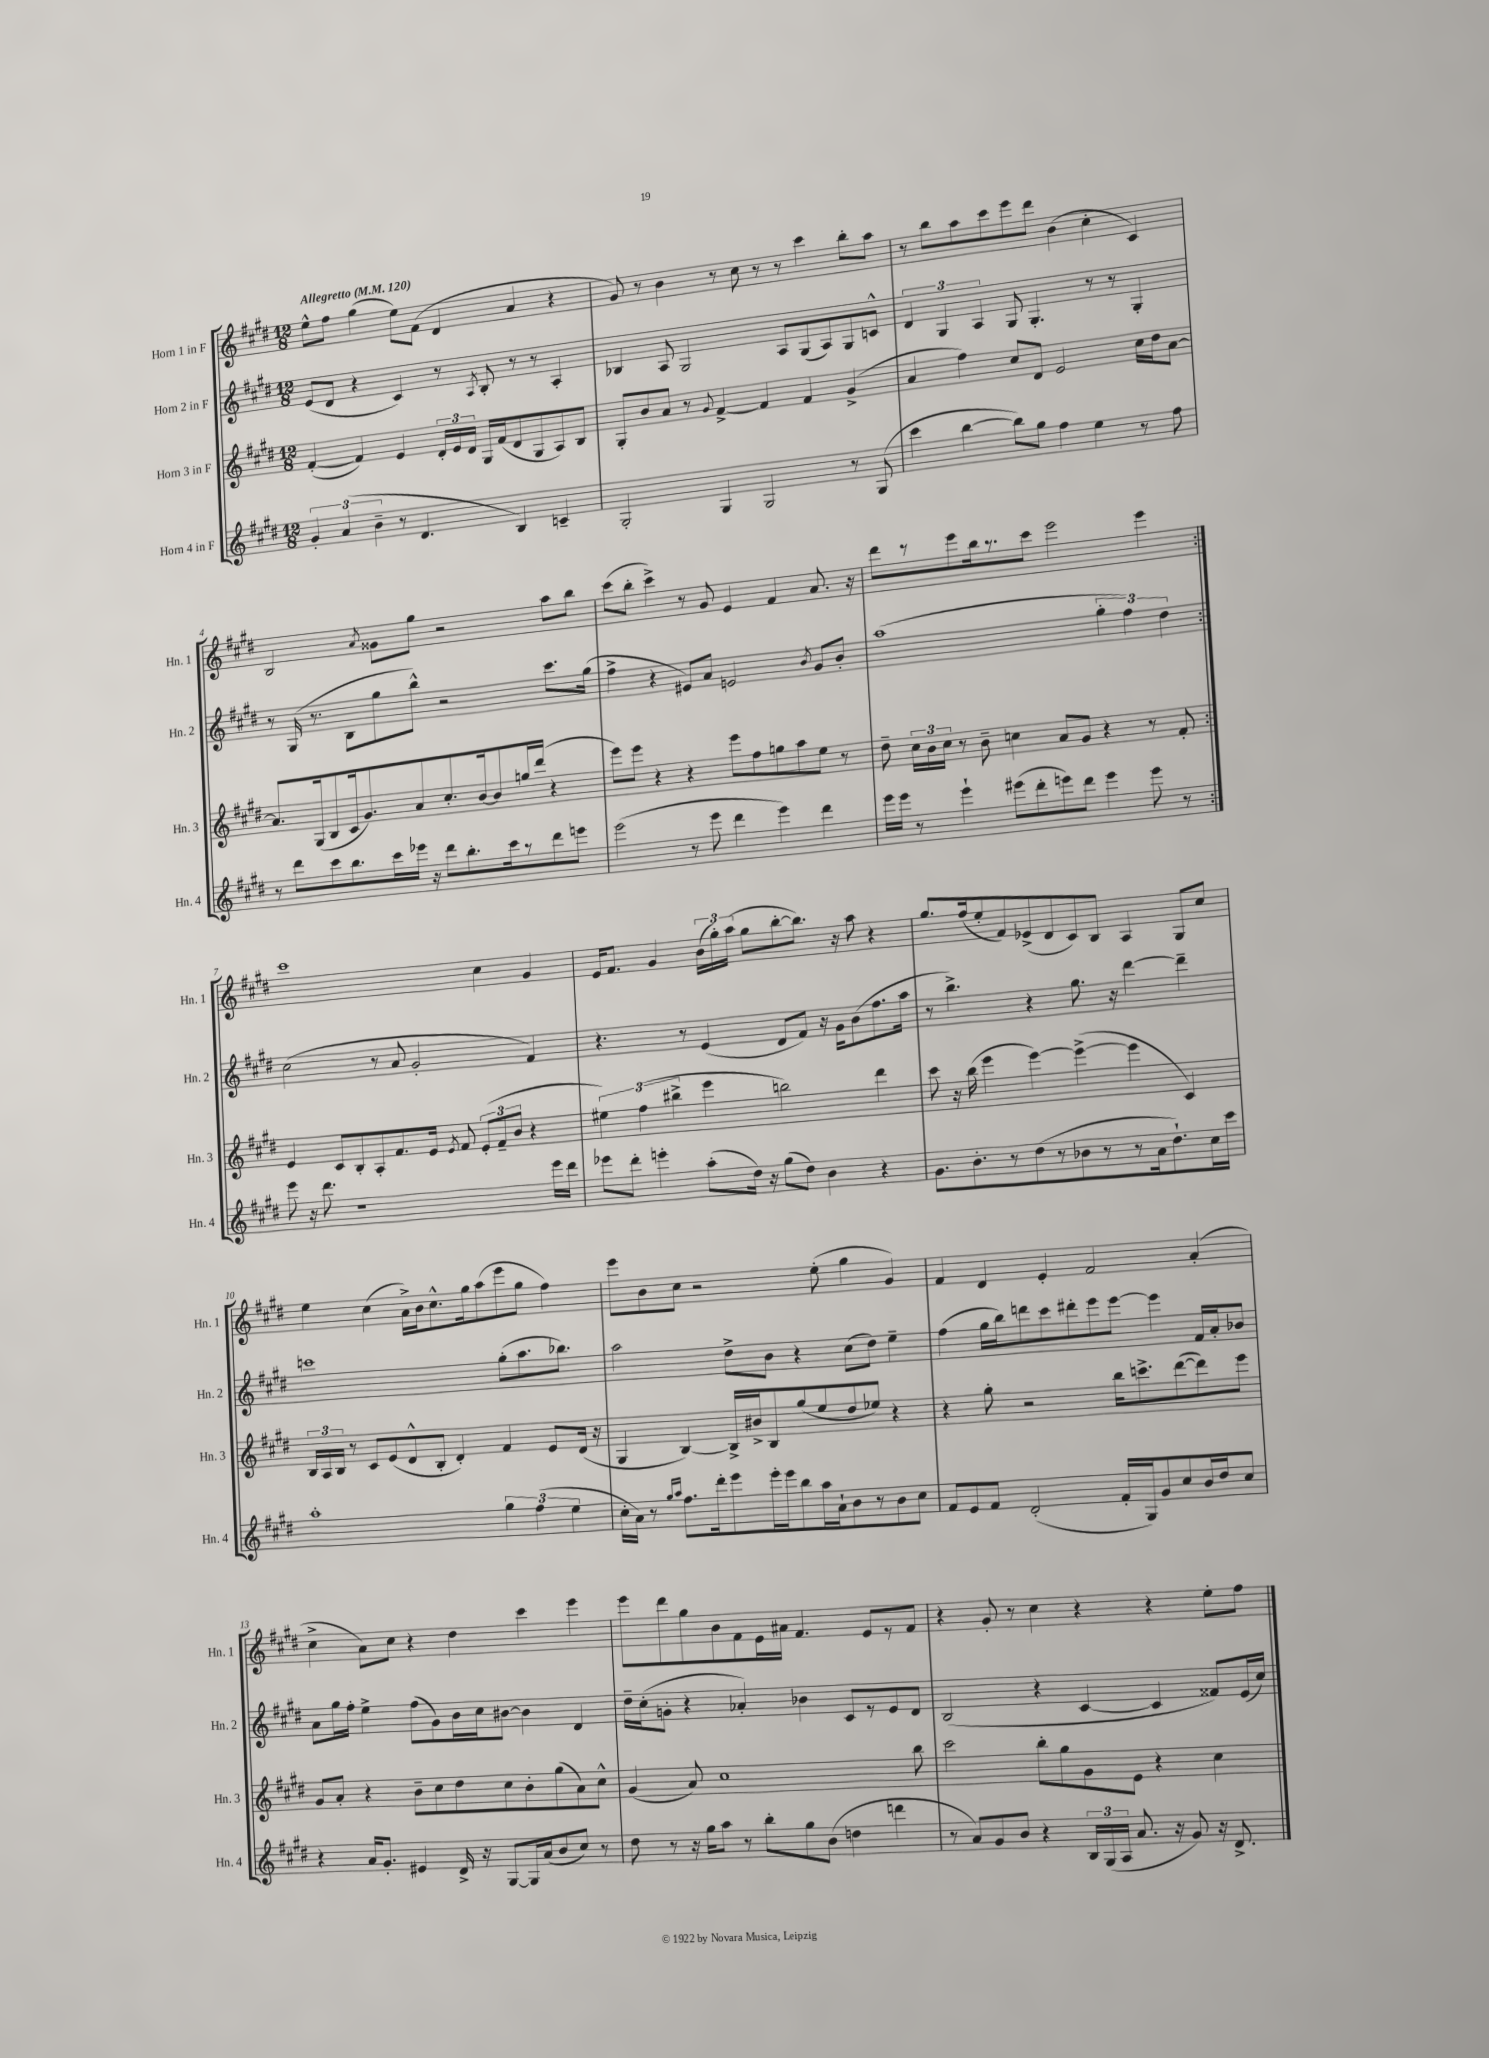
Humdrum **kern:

**kern	**kern	**kern	**kern
*staff4	*staff3	*staff2	*staff1
*clefG2	*clefG2	*clefG2	*clefG2
*k[f#c#g#d#]	*k[f#c#g#d#]	*k[f#c#g#d#]	*k[f#c#g#d#]
*M12/8	*M12/8	*M12/8	*M12/8
*MM120	*MM120	*MM120	*MM120
6g#'	([4f#'	(8e	8ee^^
.	.	8d#	8ff#
(6a	.	.	.
.	4f#])	4r	(4gg#
6b~	.	.	.
8r	4e	4c#)	8ee)
4.d#	.	.	(8f#
.	24d#'	8r	4d#
.	24e	.	.
.	24d#	.	.
.	.	8qA	.
.	16G#	8B'	.
.	(16f#	.	.
4B)	8d#	8r	4a
.	8G#	8r	.
4c~	8A)	4A'	4r
.	8B	.	.
=	=	=	=
2G#'	8G#'	4B-	8g#)
.	8b	.	8r
.	8a	8A	4b
.	8r	2G#	.
.	8qqg#	.	.
4G#	[4f#^	.	8r
.	.	.	8cc#
2G#	4f#]	.	8r
.	.	8A	8r
.	4f#	(8G#	4ccc#
.	.	8A)	.
8r	(4g#^	8G#	8bb'
(8G#	.	8c^^	8aa
=	=	=	=
4ccc#	4a	6d#	8r
.	.	.	8bb
.	.	6G#	.
[4bb	4ff#)	.	8aa
.	.	6A	.
.	.	.	8ccc#
8bb])	8cc#	8G#	8eee
8gg#	8d#	4.G#'	8ddd#
4ff#	2e	.	(4b
4ee	.	8r	4cc#'
.	.	8r	.
8r	16cc#	4G#'	4c#)
.	16dd#	.	.
8ff#	[8a	.	.
=	=	=	=
8r	8.a]	8r	2B
8ddd#	.	(16G#	.
.	(16G#	8.r	.
8ccc#	8B	.	.
8.bb	16c#	8B	.
.	8.g#)	.	.
.	.	.	8qa
.	.	8gg#	8g##
16ccc#	.	.	.
16eee-	8a	8bb^^)	8gg#
16r	.	.	.
8ddd#	8.cc#'	2r	2r
8.bb'	.	.	.
.	[16b	.	.
.	8b]	.	.
16ccc#	.	.	.
8r	16gg	.	.
.	(16ddd#	.	.
8ddd#	4r	8.ccc#	8aa
8eee	.	.	8bb
.	.	(16gg#	.
=	=	=	=
(2eee	8eee)	4ff#^	(8ccc#
.	8eee	.	8bb'
.	4r	4r	4ccc#^)
8r	4r	8e#)	8r
8eee	.	8a	8g#
4ddd#	8eee	2e	4e
.	8ff#	.	.
4eee)	8gg	.	4f#
.	8aa	.	.
.	.	8qb	.
4ddd#	8ee	8g#	8.a
.	8r	8b'	.
.	.	.	16r
=	=	=	=
16eee	8dd#~	(1aa	8ddd#
16eee	.	.	.
8r	24cc#	.	8r
.	24b	.	.
.	24cc#	.	.
4eee`	8r	.	8eee
.	8b~	.	16bb
.	.	.	8.r
(8eee#	4cc	.	.
8ddd#'	.	.	8ccc#
8eee)	8a	.	2eee
8ddd#	8g#	.	.
4eee	4r	6gg#'	.
.	.	6ff#)	.
8eee	8r	.	4eee
.	.	6dd#	.
8r	8f#'	.	.
=:|!	=:|!	=:|!	=:|!
8eee	4e	(2cc#	1ccc#
16r	.	.	.
8.ddd#	.	.	.
.	8c#	.	.
1r	8B'	.	.
.	8A'	8r	.
.	8.f#	8a	.
.	.	2g#'	.
.	16e	.	.
.	8qe	.	.
.	8f#	.	.
.	(12e'	.	4cc#
.	12f#~	.	.
.	12b	.	.
.	4r	4f#)	4g#
16eee	.	.	.
16ddd#	.	.	.
=	=	=	=
8eee-	6ee#)	4.r	16e
.	.	.	8.f#
8ddd#'	.	.	.
.	(6ff#	.	.
4eee'	.	.	4g#
.	6bb#^	.	.
.	.	8r	.
(8aa'	4eee	(4e	(24b
.	.	.	24gg#')
.	.	.	(24aa
16dd#)	.	.	8gg#
16r	.	.	.
(8gg#	2bb)	8d#	[8bb'
8dd#)	.	8f#)	8.bb])
4b	.	16r	.
.	.	16g#	16r
.	.	(8b	8aa
4r	4ddd#	8.ff#	4r
.	.	16aa	.
=	=	=	=
8.g#	8ccc#	8r	8.gg#
.	16r	4.bb^)	.
8.b'	(16bb	.	(16ff#
.	4eee	.	8ee'
8r	.	.	8f#)
(8dd#	[4eee)	4r	(8e-^
8r	.	.	8d#
8b-	(4eee^_	8.gg#	8c#)
8r	.	.	8B
.	.	16r	.
8r	4eee]	[4ddd#	4A
16a	.	.	.
8.dd#`)	.	.	.
.	4c#)	4ddd#~]	8G#
16cc#	.	.	8cc#
16ccc#	.	.	.
=	=	=	=
1aa'	24B	1ccc	4ee
.	24A	.	.
.	24B	.	.
.	8r	.	.
.	8c#	.	(4cc#
.	(8e	.	.
.	8d#^^	.	16a^)
.	.	.	16b
.	8B'	.	8.cc#^^
.	4d#')	.	.
.	.	.	16gg#
.	.	.	(8aa
6gg#	4f#	(8gg#'	8eee
.	.	8.aa	8gg#
(6ff#	.	.	.
.	8e	.	4ff#)
.	.	8.bb-)	.
6ee	.	.	.
.	(16d#	.	.
.	16r	.	.
=	=	=	=
16cc#'	4G#	2aa	8eee
16a)	.	.	.
8r	.	.	8b
16qqgg#	.	.	.
16qqaa	.	.	.
8.ff#	[4B)	.	8cc#
.	.	.	2r
16ddd#'	.	.	.
8eee	16B^]	8dd#^	.
.	16b#^	.	.
16eee'	8B	8b	.
16eee	.	.	.
8bb	(8gg#	4r	.
16aa	8ee	.	(8ee'
16a`	.	.	.
8b	8dd#	(8cc#	4gg#
8r	8ee-)	8dd#)	.
8b	4r	4ee~	4g#)
8cc#	.	.	.
=	=	=	=
8f#	4r	(4ff#	4f#
8e	.	.	.
8f#	8gg#'	16gg#	4d#
.	.	16bb)	.
(2d#'	2r	8ddd	.
.	.	8ccc#	4e'
.	.	8ddd#'	.
.	.	8eee	2f#
16f#'	16bb	[8eee	.
16G#)	8.ccc^	.	.
8g#	.	4eee]	.
8cc#	([8ddd#	.	.
16b	8ddd#])	16f#	(4a'
16dd#	.	16a'	.
8cc#	8eee	8b-	.
=	=	=	=
4r	8g#	8a	4cc#^
.	8a'	16gg#	.
.	.	16ff#'	.
16a	4r	4ee^	8a)
8.g#'	.	.	.
.	.	.	8cc#
4e#	8b~	(8ff#	4r
.	8cc#	8g#)	.
16d#^	8dd#	16b	4dd#
16r	.	16cc#	.
[8G#	8cc#	[8b#	.
16G#]	8b'	4b#]	4ccc#
(16a	.	.	.
8b	(8gg#	.	.
8cc#)	8a)	4d#	4eee
8r	8cc#^^	.	.
=	=	=	=
8dd#	(4g#	16dd#~	8eee
.	.	(16cc#'	.
8r	.	8g'	8ddd#
16r	8a)	4r	8gg#
16gg#	.	.	.
8aa	1cc#	.	8b
8r	.	4a-')	8f#
8bb'	.	.	16e
.	.	.	16a#
8gg#	.	4b-	4.f#
(8b	.	.	.
4dd	.	8c#	.
.	.	8r	8e
4ddd	.	8e	8r
.	8bb	8d#	8f#
=	=	=	=
8r	2ccc#	(2B	4r
8a)	.	.	.
8g#	.	.	8g#'
8b	.	.	8r
4r	8bb'	4r	4cc#
.	8gg#	.	.
24B	8g#	[4c#	4r
(24G#	.	.	.
24A	.	.	.
8.a	8e	.	.
.	4r	4c#]	4r
16r	.	.	.
8g#)	.	.	.
16r	4cc#	8f##)	8ee'
8.d#^	.	.	.
.	.	(16e	8ff#
.	.	16cc#)	.
==	==	==	==
*-	*-	*-	*-
